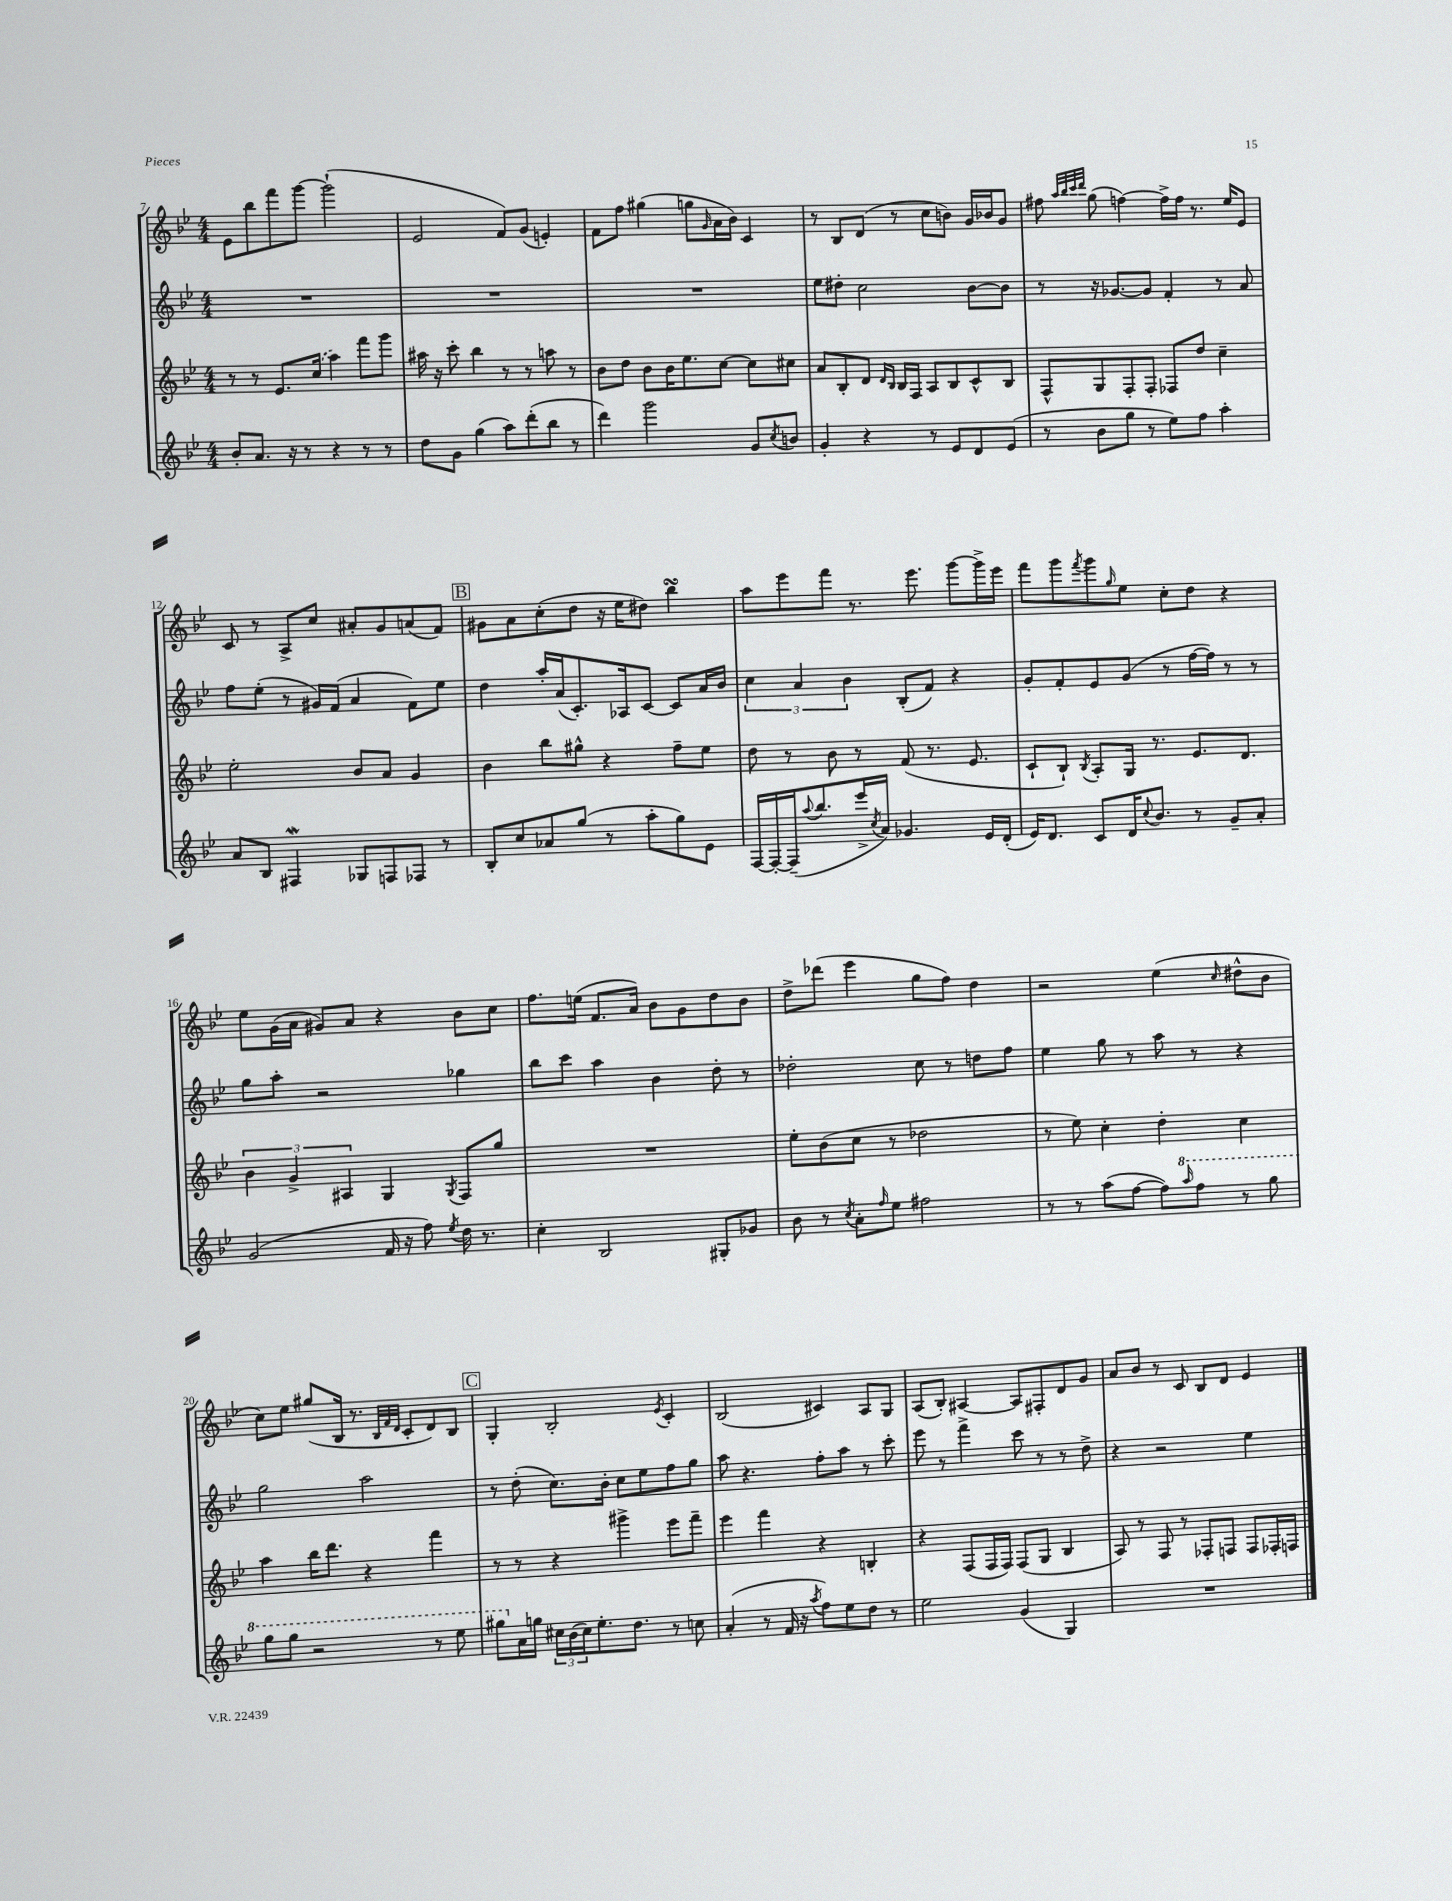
<<
\new StaffGroup <<
\new Staff = "s0" {
    \clef treble \key bes \major \numericTimeSignature \time 4/4
    ees'8 bes''8 f'''8 g'''8~ g'''2-!( |
    ees'2 f'8) g'8( e'4-.) |
    f'8 f''8 gis''4( g''8 \grace { g'16 } a'16 bes'16) c'4 |
    r8 bes8 d'8( r8 c''8 b'8) g'16 bes'16 g'8 |
    fis''8 \grace { a''32 bes''32 c'''32 d'''32 } g''8( f''4~) f''16-> f''16 r8. ees''16 ees'8 |
    c'8 r8 a8-> c''8 ais'8-. g'8 a'8( f'8) |
    \mark \markup { \box "B" } gis'8 a'8 c''8-.( d''8 r16 ees''16 dis''8) bes''4\turn |
    a''8 ees'''8 f'''8 r8. ees'''8. g'''8~ g'''16-> ees'''16 |
    f'''8 g'''8 \acciaccatura { f'''8 } g'''8 \grace { g''16 } ees''8 c''8-. d''8 r4 |
    ees''8 g'16( a'16 gis'8) a'8 r4 bes'8 c''8 |
    f''8. e''16( f'8. a'16) bes'8 g'8 d''8 bes'8 |
    d''8-> des'''8( ees'''4 g''8 f''8) d''4 |
    r2 ees''4( \grace { c''16 } dis''8-^ bes'8 |
    c''8) ees''8 gis''8( bes16 r8. \grace { bes32 f'32 d'32 } c'8-. d'8) bes8 |
    \mark \markup { \box "C" } g4-. bes2-. \acciaccatura { ees'8 } c'4-. |
    bes2( cis'4) a8 g8 |
    a8( bes8-.) ais4~ ais8 fis8-. d'8 g'8 |
    a'8 bes'8 r8 c'8 bes8 d'8 ees'4 \bar "|." |
}
\new Staff = "s1" {
    \clef treble \key bes \major \numericTimeSignature \time 4/4
    R1 |
    R1 |
    R1 |
    ees''8 dis''8-. c''2 bes'8~ bes'8 |
    r8 r16 ges'8.~ ges'8 f'4-. r8 a'8 |
    f''8 ees''8-.( r8 gis'16) f'16( a'4 f'8) ees''8 |
    \mark \markup { \box "B" } d''4 a''16-. a'16( c'8.-.) aes16 c'8~ c'8 a'16 bes'16 |
    \tuplet 3/2 { c''4 a'4 bes'4 } bes8-.( f'8) r4 |
    g'8-. f'8-. ees'8 g'8( r8 f''16~ f''16) r8 r8 |
    g''8 a''8-. r2 ges''4 |
    bes''8 c'''8 a''4 bes'4 d''8-. r8 |
    des''2-. c''8 r8 d''8 f''8 |
    ees''4 g''8 r8 a''8 r8 r4 |
    g''2 a''2 |
    \mark \markup { \box "C" } r8 d''8-.( c''8.) bes'16-. c''8 ees''8 f''8 g''8 |
    a''8 r4. f''8-. a''8 r8 c'''8-. |
    ees'''8 r8 f'''4-> c'''8 r8 r8 d''8-> |
    r4 r2 ees''4 \bar "|." |
}
\new Staff = "s2" {
    \clef treble \key bes \major \numericTimeSignature \time 4/4
    r8 r8 ees'8. \once \slurDashed c''16( a''4) f'''8 g'''8 |
    ais''16 r16 c'''8-. bes''4 r8 r8 a''8 r8 |
    bes'8 d''8 bes'8 bes'16 ees''8. c''8~ c''8 cis''8 |
    a'8 bes8-. d'8 \grace { d'16 bes16 } bes16 f16 a8 bes8 c'8-^ bes8 |
    f8-^ g8 f8-. f8-. fes8 d''8 c''4-- |
    ees''2-. bes'8 a'8 g'4 |
    \mark \markup { \box "B" } bes'4 bes''8 gis''8-^ r4 f''8-- ees''8 |
    d''8 r8 bes'8 r8 f'8( r8. ees'8. |
    c'8-! bes8-!) \acciaccatura { bes8 } a8-. g16 r8. ees'8. d'8. |
    \tuplet 3/2 { bes'4 g'4-> ais4 } g4 \acciaccatura { g8 } f8 g''8 |
    R1 |
    ees''8-. bes'8( c''8 r8 des''2 |
    r8 ees''8) c''4-. d''4-. c''4 |
    a''4 bes''16 d'''8. r4 f'''4 |
    \mark \markup { \box "C" } r8 r8 r4 gis'''4-> ees'''8 f'''8-- |
    ees'''4 f'''4 r4 b4-. |
    r4 f8( f16 f16) f8( g8 bes4 |
    a8) r8 f8 r8 fes8-. f8 f8 fes16-. f16 \bar "|." |
}
\new Staff = "s3" {
    \clef treble \key bes \major \numericTimeSignature \time 4/4
    bes'8-. a'8. r16 r8 r4 r8 r8 |
    d''8 g'8 g''4( a''8) d'''8-.( bes''8 r8 |
    d'''4) g'''2 g'8 \acciaccatura { c''8 } b'8 |
    g'4-. r4 r8 ees'8 d'8 ees'8( |
    r8 bes'8 g''8 r8 ees''8) f''8 a''4-. |
    a'8 bes8 fis4\mordent ges8 f8 fes8 r8 |
    \mark \markup { \box "B" } bes8-. c''8 aes'8 g''8( r8 a''8-. g''8) ees'8 |
    f16~ f16~-. f16--( \appoggiatura { a''8 } bes''8. ees'''16-> \acciaccatura { c''8 } a'16) ges'4. ees'16 d'16-.( |
    ees'16) d'8. c'8 d'16 \appoggiatura { c''8 } bes'8. r8 g'8-- a'8-. |
    g'2( f'16 r16 f''8) \acciaccatura { ees''8 } d''16 r8. |
    c''4-. bes2 gis8-. ges'8 |
    bes'8 r8 \acciaccatura { c''8 } a'8-. \grace { f''16 } ees''8 fis''2 |
    r8 r8 a''8( f''8~ f''8) \ottava #1 \grace { a'''16 } f'''8 r8 g'''8 |
    g'''8 g'''8 r2 r8 ees'''8 |
    \mark \markup { \box "C" } gis'''8 \ottava #0 a'16 g''!16 \tuplet 3/2 { cis''16 bes'16( cis''16) } ees''8.-. d''8. r8 c''8 |
    a'4-.( r8 f'16 r16 \acciaccatura { a''8 } f''8) ees''8 d''8 r8 |
    ees''2 g'4( g4) |
    R1 \bar "|." |
}
>>
>>
\layout { \context { \Score currentBarNumber = #7 } }
